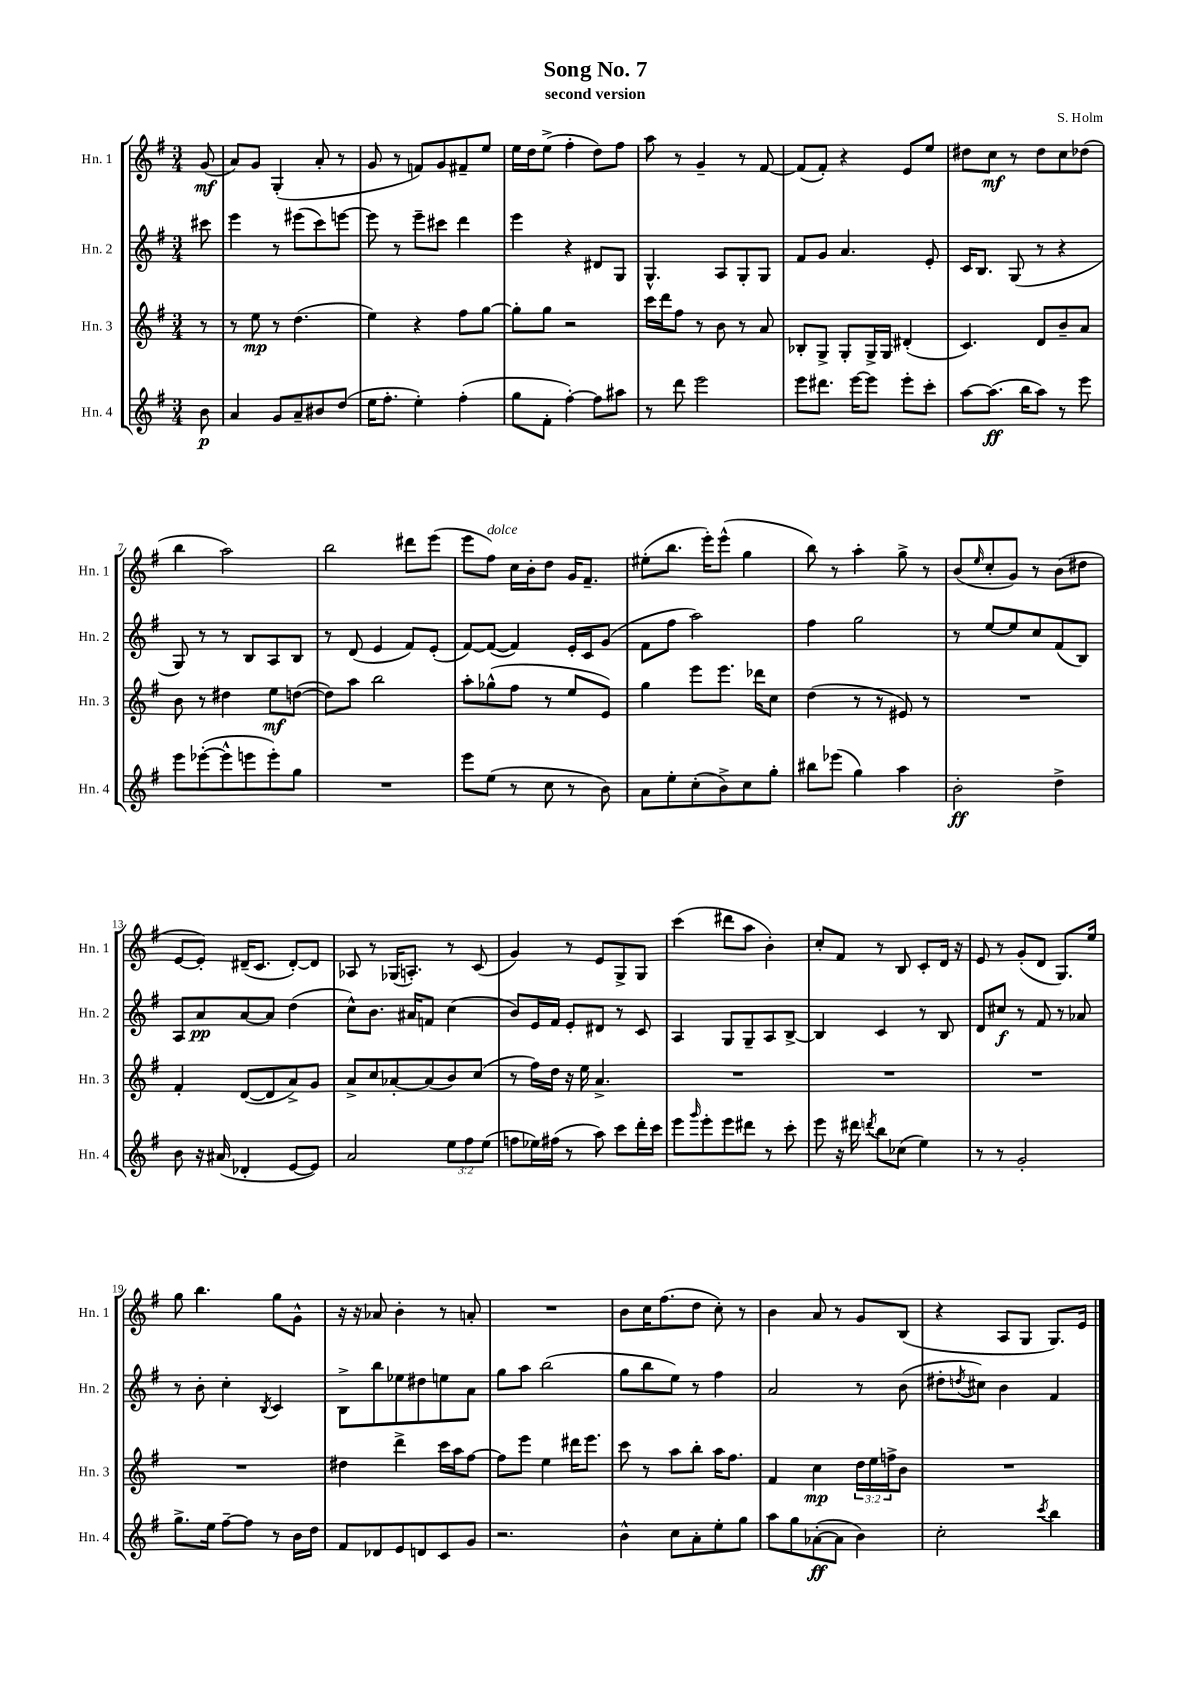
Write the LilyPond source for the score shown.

\header { title = "Song No. 7" composer = "S. Holm" subtitle = "second version" }
<<
\new StaffGroup <<
\new Staff = "s0" \with { instrumentName = "Hn. 1" shortInstrumentName = "Hn. 1" } {
    \clef treble \key g \major \numericTimeSignature \time 3/4 \partial 8
    g'8\mf( |
    a'8) g'8 g4-.( a'8-. r8 |
    g'8 r8 f'8) g'8 fis'8-- e''8 |
    e''16 d''16 e''8->( fis''4-. d''8) fis''8 |
    a''8 r8 g'4-- r8 fis'8~ |
    fis'8( fis'8-.) r4 e'8 e''8 |
    dis''8 c''8\mf r8 dis''8 c''8 des''8( |
    b''4 a''2) |
    b''2 dis'''8 e'''8( |
    e'''8 fis''8^\markup { \italic "dolce" }) c''16 b'16-. d''8 g'16 fis'8.-- |
    eis''8-.( b''8. e'''16-.) e'''8-^( g''4 |
    b''8) r8 a''4-. g''8-> r8 |
    b'8( \grace { e''16 } c''8-. g'8) r8 b'8( dis''8 |
    e'8~ e'8-.) dis'16--( c'8. dis'8~-.) dis'8 |
    aes8 r8 ges16( a8.-.) r8 c'8( |
    g'4) r8 e'8 g8-> g8 |
    c'''4( dis'''8 a''8 b'4-.) |
    c''8-. fis'8 r8 b8 c'8-. d'16 r16 |
    e'8 r8 g'8-.( d'8 g8.) e''16 |
    g''8 b''4. g''8 g'8-^ |
    r16 r16 aes'8 b'4-. r8 a'8-. |
    R2. |
    b'8 c''16 fis''8.( d''8 c''8-.) r8 |
    b'4 a'8 r8 g'8 b8( |
    r4 a8 g8 g8.) e'16 \bar "|." |
}
\new Staff = "s1" \with { instrumentName = "Hn. 2" shortInstrumentName = "Hn. 2" } {
    \clef treble \key g \major \numericTimeSignature \time 3/4 \partial 8
    cis'''8 |
    e'''4 r8 eis'''8( c'''8) e'''8~ |
    e'''8 r8 e'''8-- cis'''8 d'''4 |
    e'''4 r4 dis'8 g8 |
    g4.-^ a8 g8-. g8 |
    fis'8 g'8 a'4. e'8-. |
    c'16 b8. g8( r8 r4 |
    g8) r8 r8 b8 a8 b8 |
    r8 d'8( e'4 fis'8) e'8-.( |
    fis'8~) fis'8~( fis'4) e'16-. c'16 g'8( |
    fis'8 fis''8 a''2) |
    fis''4 g''2 |
    r8 e''8~ e''8 c''8 fis'8( b8) |
    a8 a'8\pp a'8~ a'8 d''4( |
    c''8-^) b'8. ais'16 f'8 c''4( |
    b'8) e'16 fis'16 e'8-. dis'8 r8 c'8 |
    a4 g8 g8-- a8 b8~-> |
    b4 c'4 r8 b8 |
    d'8 cis''8\f r8 fis'8 r8 aes'8 |
    r8 b'8-. c''4-. \acciaccatura { b8 } c'4 |
    b8-> b''8 ees''8 dis''8 e''8 a'8 |
    g''8 a''8 b''2( |
    g''8 b''8 e''8) r8 fis''4 |
    a'2 r8 b'8( |
    dis''8-. \acciaccatura { d''8 } cis''8) b'4 fis'4 \bar "|." |
}
\new Staff = "s2" \with { instrumentName = "Hn. 3" shortInstrumentName = "Hn. 3" } {
    \clef treble \key g \major \numericTimeSignature \time 3/4 \override Staff.TupletNumber.text = #tuplet-number::calc-fraction-text \partial 8
    r8 |
    r8 e''8\mp r8 d''4.( |
    e''4) r4 fis''8 g''8~ |
    g''8-. g''8 r2 |
    c'''16 d'''16 fis''8 r8 b'8 r8 a'8 |
    bes8-. g8-> g8-. g16-> g16 dis'4-.( |
    c'4.) d'8 b'8-- a'8 |
    b'8 r8 dis''4 e''8\mf d''8~( |
    d''8) a''8 b''2 |
    a''8-. ges''8-^( fis''8 r8 e''8 e'8) |
    g''4 e'''8 e'''8. des'''16 c''8 |
    d''4( r8 r8 eis'8) r8 |
    R2. |
    fis'4-. d'8~( d'8 a'8->) g'8 |
    a'8-> c''8 aes'8~-. aes'8( b'8) c''8( |
    r8 fis''16) d''16 r16 e''16 a'4.-> |
    R2. |
    R2. |
    R2. |
    R2. |
    dis''4 d'''4-> c'''16 a''16 fis''8~ |
    fis''8 e'''8 e''4 dis'''16 e'''8. |
    c'''8 r8 a''8 b''8-. a''16 fis''8. |
    fis'4 c''4\mp \tuplet 3/2 { d''16 e''16 f''16-> } b'8 |
    R2. \bar "|." |
}
\new Staff = "s3" \with { instrumentName = "Hn. 4" shortInstrumentName = "Hn. 4" } {
    \clef treble \key g \major \numericTimeSignature \time 3/4 \override Staff.TupletNumber.text = #tuplet-number::calc-fraction-text \partial 8
    b'8\p |
    a'4 g'8 a'8-- bis'8 d''8( |
    e''16 fis''8.-. e''4-.) fis''4-.( |
    g''8 fis'8-. fis''4~-.) fis''8 ais''8 |
    r8 d'''8 e'''2 |
    e'''8 dis'''8. e'''16~ e'''8 e'''8-. c'''8-. |
    a''8~ a''8.\ff( b''16 a''8) r8 e'''8 |
    e'''8 ees'''8~-.( ees'''8-^ e'''8 e'''8-.) g''8 |
    R2. |
    e'''8 e''8( r8 c''8 r8 b'8) |
    a'8 e''8-. c''8-.( b'8->) c''8 g''8-. |
    bis''8 ees'''8( g''4) a''4 |
    b'2-.\ff d''4-> |
    b'8 r16 ais'16( des'4-. e'8~ e'8) |
    a'2 \tuplet 3/2 { e''8 fis''8 e''8( } |
    f''8 ees''16) fis''16( r8 a''8) c'''8 d'''16-. c'''16 |
    e'''8 \grace { g'''16 } e'''8-. e'''8 dis'''8 r8 c'''8-. |
    e'''8 r16 dis'''16 \acciaccatura { d'''8 } b''8 ces''8( e''4) |
    r8 r8 g'2-. |
    g''8.-> e''16 fis''8~-- fis''8 r8 b'16 d''16 |
    fis'8 des'8 e'8 d'8 c'8 g'8 |
    r2. |
    b'4-^ c''8 a'8-. e''8-. g''8 |
    a''8 g''8 aes'8~-.\ff( aes'8 b'4) |
    c''2-. \acciaccatura { c'''8 } b''4 \bar "|." |
}
>>
>>
